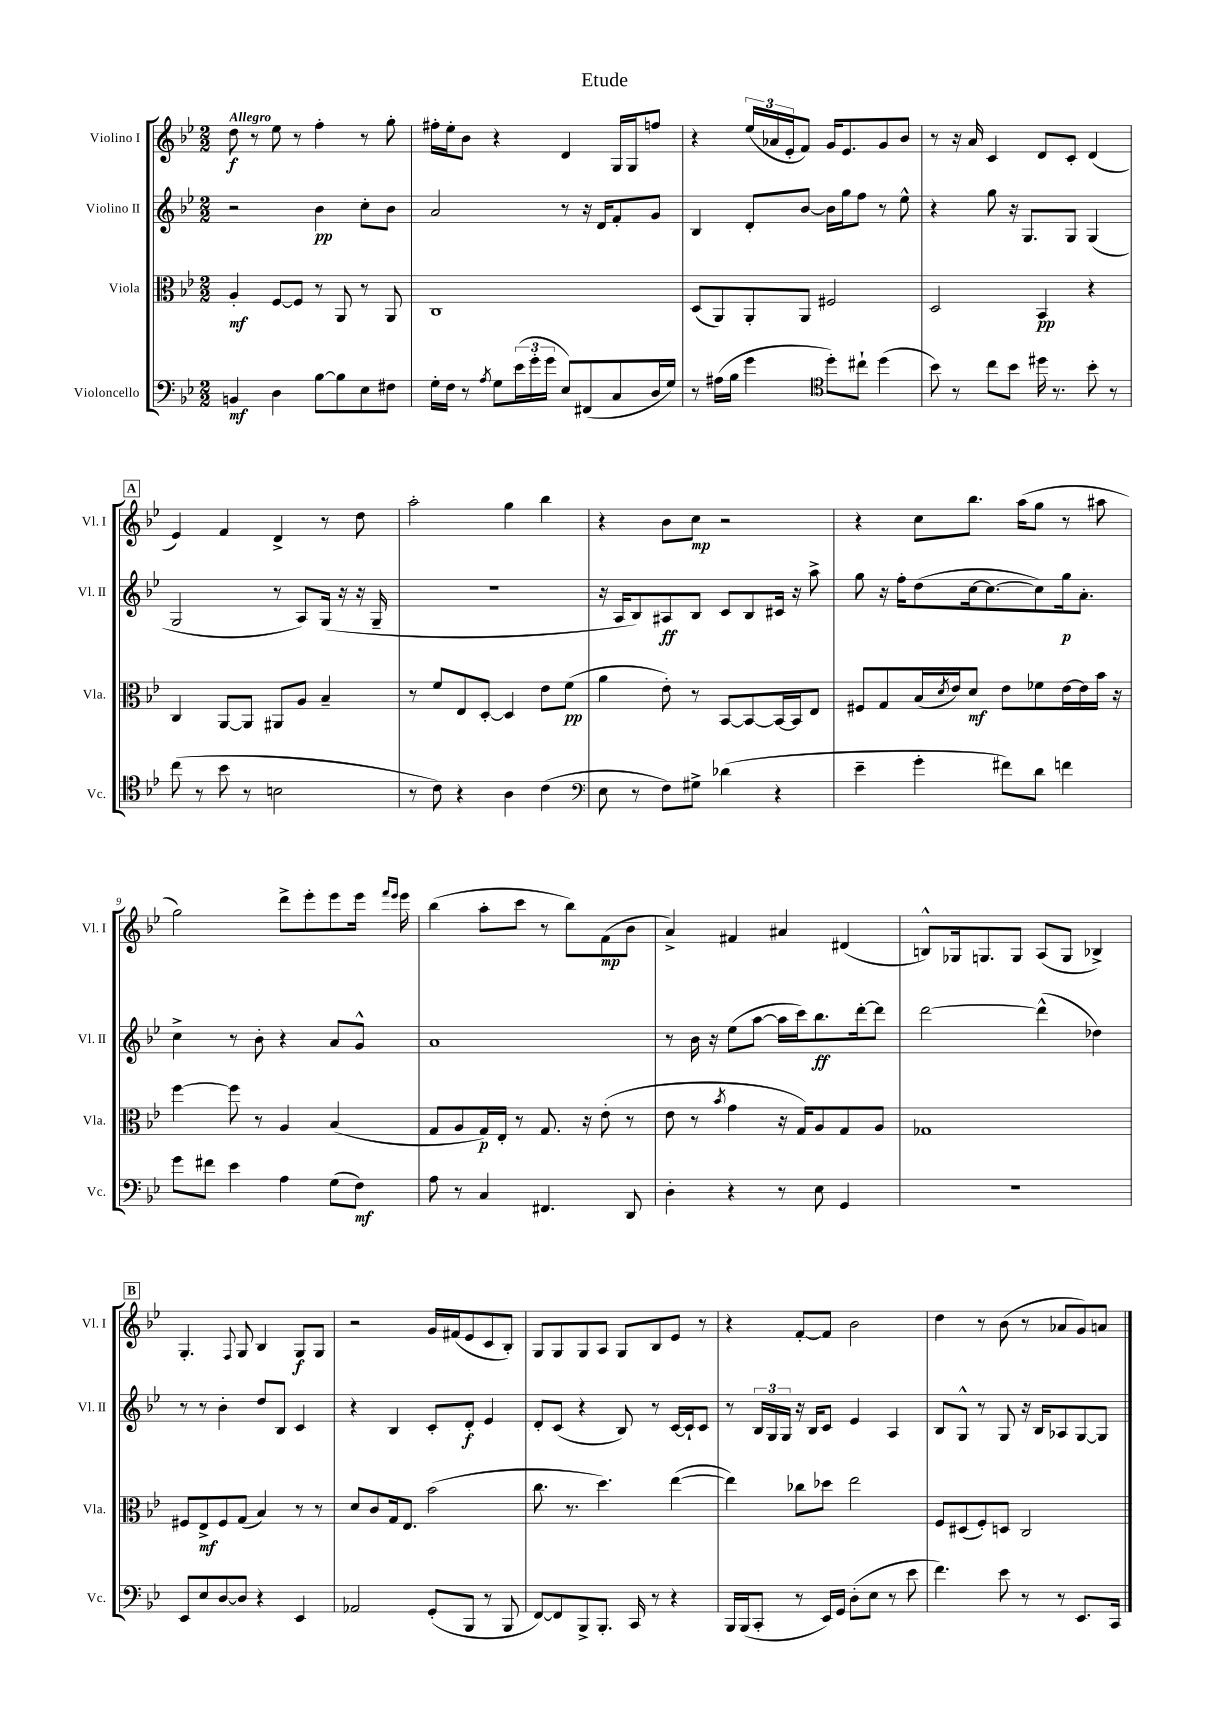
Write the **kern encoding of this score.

**kern	**dynam	**kern	**dynam	**kern	**dynam	**kern	**dynam
*part4	*part4	*part3	*part3	*part2	*part2	*part1	*part1
*staff4	*staff4	*staff3	*staff3	*staff2	*staff2	*staff1	*staff1
*I"Violoncello	*	*I"Viola	*	*I"Violino II	*	*I"Violino I	*
*I'Vc.	*	*I'Vla.	*	*I'Vl. II	*	*I'Vl. I	*
*clefF4	*	*clefC3	*	*clefG2	*	*clefG2	*
*k[b-e-]	*	*k[b-e-]	*	*k[b-e-]	*	*k[b-e-]	*
*M2/2	*	*M2/2	*	*M2/2	*	*M2/2	*
=1	=1	=1	=1	=1	=1	=1	=1
!	!	!	!	!	!	!LO:TX:a:B:t=Allegro	!
4BBn/	mf	4A'/	mf	2r	.	8dd\	f
.	.	.	.	.	.	8r	.
4D\	.	[8F/L	.	.	.	8ee-\	.
.	.	8F/J]	.	.	.	8r	.
[8B-\L	.	8r	.	4b-\	pp	4ff'\	.
8B-\]	.	8AA/	.	.	.	.	.
8E-\	.	8r	.	8cc'\L	.	8r	.
8F#X\J	.	8AA/	.	8b-\J	.	8gg'\	.
=2	=2	=2	=2	=2	=2	=2	=2
16G'\LL	.	1C	.	2a/	.	16ff#X'\LL	.
16F\JJ	.	.	.	.	.	16ee-'\J	.
8r	.	.	.	.	.	8b-\J	.
8qA/	.	.	.	.	.	.	.
8G\L	.	.	.	.	.	4r	.
(24e-\L	.	.	.	.	.	.	.
24g'\	.	.	.	.	.	.	.
24g\JJ	.	.	.	.	.	.	.
8E-/L)	.	.	.	8r	.	4d/	.
(8FF#X/	.	.	.	16r	.	.	.
.	.	.	.	16d/KL	.	.	.
8C/	.	.	.	8f'/	.	16G/LL	.
.	.	.	.	.	.	16G/J	.
16D/L	.	.	.	8g/J	.	8ffn/J	.
16G/JJ)	.	.	.	.	.	.	.
=3	=3	=3	=3	=3	=3	=3	=3
8r	.	(8D/L	.	4B-/	.	4r	.
(16A#X\LL	.	8AA/)	.	.	.	.	.
16B-\JJ	.	.	.	.	.	.	.
4g\	.	8AA'/	.	8d'/L	.	(24ee-/LL	.
.	.	.	.	.	.	24a-X/	.
.	.	.	.	.	.	24e-'/J	.
.	.	8AA/J	.	[8b-/J	.	8f/J)	.
*clefC4	*	*	*	*	*	*	*
8dd'\L)	.	2F#X/	.	16b-\LL]	.	16g/KL	.
.	.	.	.	16gg\J	.	8.e-/	.
8cc#X`\J	.	.	.	8ff\J	.	.	.
(4dd\	.	.	.	8r	.	8g/	.
.	.	.	.	8ee-^^\	.	8b-/J	.
=4	=4	=4	=4	=4	=4	=4	=4
8b-\)	.	2D/	.	4r	.	8r	.
8r	.	.	.	.	.	16r	.
.	.	.	.	.	.	16a/	.
8cc\L	.	.	.	8gg\	.	4c/	.
8b-\J	.	.	.	16r	.	.	.
.	.	.	.	8.G/L	.	.	.
16dd#X\	.	4BB-/	pp	.	.	8d/L	.
8.r	.	.	.	.	.	.	.
.	.	.	.	8G/J	.	8c'/J	.
8b-'\	.	4r	.	(4G/	.	(4d/	.
8r	.	.	.	.	.	.	.
!!LO:LB:g=z
!!LO:REH:place=s1:t=A
=5	=5	=5	=5	=5	=5	=5	=5
(8cc\	.	4C/	.	2G/	.	4e-/)	.
8r	.	.	.	.	.	.	.
8b-\	.	[8AA/L	.	.	.	4f/	.
8r	.	8AA/J]	.	.	.	.	.
2Bn\	.	8AA#X/L	.	8r	.	4d^/	.
.	.	8A/J	.	8A/L)	.	.	.
.	.	4B-~/	.	(16G/Jk	.	8r	.
.	.	.	.	16r	.	.	.
.	.	.	.	16r	.	8dd\	.
.	.	.	.	16G~/	.	.	.
=6	=6	=6	=6	=6	=6	=6	=6
8r	.	8r	.	1r	.	2aa'\	.
8c\)	.	8f/L	.	.	.	.	.
4r	.	8E-/	.	.	.	.	.
.	.	[8D'/J	.	.	.	.	.
4A\	.	4D/]	.	.	.	4gg\	.
(4c\	.	8e-\L	.	.	.	4bb-\	.
.	.	(8f\J	pp	.	.	.	.
=7	=7	=7	=7	=7	=7	=7	=7
*clefF4	*	*	*	*	*	*	*
8E-\	.	4a\	.	16r	.	4r	.
.	.	.	.	16A/KL	.	.	.
8r	.	.	.	8B-/)	.	.	.
8F\L)	.	8e-'\)	.	8A#X/	ff	8b-\L	.
8G#X^\J	.	8r	.	8B-/J	.	8cc\J	mp
(4d-X\	.	[8BB-/L	.	8c/L	.	2r	.
.	.	8BB-/_	.	8B-/	.	.	.
4r	.	16BB-/L_	.	16c#X/Jk	.	.	.
.	.	16BB-/J]	.	16r	.	.	.
.	.	8E-/J	.	8aa^\	.	.	.
=8	=8	=8	=8	=8	=8	=8	=8
4e-~\	.	8F#X/L	.	8gg\	.	4r	.
.	.	8G/	.	16r	.	.	.
.	.	.	.	16ff'\KL	.	.	.
4g'\	.	(16B-/L	.	(8dd\	.	8cc\L	.
.	.	8qd/	.	.	.	.	.
.	.	16e-/J)	.	.	.	.	.
.	.	8d/J	mf	[16cc\k	.	8.bb-\J	.
.	.	.	.	8.cc\_	.	.	.
8f#X\L)	.	8e-\L	.	.	.	.	.
.	.	.	.	.	.	(16aa\KL	.
8d\J	.	8f-X\	.	8cc\])	.	8gg\J	.
4fn\	.	[16e-\L	.	16gg\k	p	8r	.
.	.	16e-\]	.	8.a'\J	.	.	.
.	.	16b-\JJ	.	.	.	8aa#X\	.
.	.	16r	.	.	.	.	.
!!LO:LB:g=z
=9	=9	=9	=9	=9	=9	=9	=9
8g\L	.	[4ff\	.	4cc^\	.	2gg\)	.
8f#X\J	.	.	.	.	.	.	.
4e-\	.	8ff\]	.	8r	.	.	.
.	.	8r	.	8b-'\	.	.	.
4A\	.	4A/	.	4r	.	8ddd^\L	.
.	.	.	.	.	.	8eee-'\	.
(8G\L	.	(4B-/	.	8a/L	.	8eee-\	.
8F\J)	mf	.	.	8g^^/J	.	16eee-\Jk	.
.	.	.	.	.	.	16qqfff/LL	.
.	.	.	.	.	.	16qqeee-/JJ	.
.	.	.	.	.	.	16eee-\	.
=10	=10	=10	=10	=10	=10	=10	=10
8A\	.	8G/L	.	1a	.	(4bb-\	.
8r	.	8A/	.	.	.	.	.
4C/	.	16G/L)	p	.	.	8aa'\L	.
.	.	16E-'/JJ	.	.	.	.	.
.	.	8r	.	.	.	8ccc\J	.
4.FF#X/	.	8.G/	.	.	.	8r	.
.	.	.	.	.	.	8bb-\L)	.
.	.	16r	.	.	.	.	.
.	.	(8e-'\	.	.	.	(8f\	mp
8DD/	.	8r	.	.	.	8b-\J	.
=11	=11	=11	=11	=11	=11	=11	=11
4D'\	.	8e-\	.	8r	.	4a^/)	.
.	.	8r	.	16b-\	.	.	.
.	.	.	.	16r	.	.	.
.	.	8qb-/	.	.	.	.	.
4r	.	4g\	.	(8ee-\L	.	4f#X/	.
.	.	.	.	[8aa\J	.	.	.
8r	.	16r	.	16aa\LL]	.	4a#X/	.
.	.	16G/KL)	.	16ccc\J)	.	.	.
8E-\	.	8A/	.	8.bb-\	ff	.	.
4GG/	.	8G/	.	.	.	(4d#X/	.
.	.	.	.	[16ddd'\k	.	.	.
.	.	8A/J	.	8ddd\J]	.	.	.
=12	=12	=12	=12	=12	=12	=12	=12
1r	.	1G-X	.	[2ddd\	.	8Bn^^/L)	.
.	.	.	.	.	.	16G-X/k	.
.	.	.	.	.	.	8.Gn/	.
.	.	.	.	.	.	8G/J	.
.	.	.	.	(4ddd^^\]	.	(8A/L	.
.	.	.	.	.	.	8G/J	.
.	.	.	.	4dd-X\)	.	4B-X^/)	.
!!LO:LB:g=z
!!LO:REH:place=s1:t=B
=13	=13	=13	=13	=13	=13	=13	=13
8EE-/L	.	8F#X/L	.	8r	.	4.G'/	.
8E-/	.	8E-^/	mf	8r	.	.	.
[8D/	.	8F#/	.	4b-'\	.	.	.
.	.	.	.	.	.	8qqF/	.
8D/J]	.	(8G/J	.	.	.	8G/	.
4r	.	4B-/)	.	8dd/L	.	4B-/	.
.	.	.	.	8B-/J	.	.	.
4EE-/	.	8r	.	4c/	.	8G/L	f
.	.	8r	.	.	.	8G/J	.
=14	=14	=14	=14	=14	=14	=14	=14
2AA-X/	.	8d/L	.	4r	.	2r	.
.	.	8c/	.	.	.	.	.
.	.	16G/k	.	4B-/	.	.	.
.	.	8.E-/J	.	.	.	.	.
(8GG'/L	.	(2b-\	.	8c'/L	.	16g/LL	.
.	.	.	.	.	.	(16f#X/J	.
8BBB-/J	.	.	.	8d'/J	f	8e-/	.
8r	.	.	.	4e-/	.	8c/	.
8BBB-/	.	.	.	.	.	8B-'/J)	.
=15	=15	=15	=15	=15	=15	=15	=15
[8FF/L)	.	8.cc\	.	8d'/L	.	8G/L	.
8FF/]	.	.	.	(8c/J	.	8G/	.
.	.	8.r	.	.	.	.	.
8BBB-^/	.	.	.	4r	.	8G/	.
8.BBB-'/J	.	4.dd\)	.	.	.	8A/J	.
.	.	.	.	8B-/)	.	8G/L	.
16CC/	.	.	.	.	.	.	.
8r	.	.	.	8r	.	8B-/	.
4r	.	([4ee-\	.	[16c/LL	.	8e-/J	.
.	.	.	.	16c`/J]	.	.	.
.	.	.	.	8c/J	.	8r	.
=16	=16	=16	=16	=16	=16	=16	=16
16BBB-/LL	.	4ee-\])	.	8r	.	4r	.
(16BBB-/J	.	.	.	.	.	.	.
8CC'/J	.	.	.	24B-/LL	.	.	.
.	.	.	.	24G/	.	.	.
.	.	.	.	24G/JJ	.	.	.
8r	.	8cc-X\L	.	16r	.	[8f'/L	.
.	.	.	.	16B-/KL	.	.	.
16EE-/LL)	.	8dd-X\J	.	8c/J	.	8f/J]	.
16GG/JJ	.	.	.	.	.	.	.
(8D'\L	.	2ee-\	.	4e-/	.	2b-\	.
8E-\J	.	.	.	.	.	.	.
8r	.	.	.	4A/	.	.	.
8e-\	.	.	.	.	.	.	.
=17	=17	=17	=17	=17	=17	=17	=17
4.f\)	.	8F/L	.	8B-/L	.	4dd\	.
.	.	(8D#X/	.	8G^^/J	.	.	.
.	.	8F'/)	.	8r	.	8r	.
8e-\	.	8Dn/J	.	8G/	.	(8b-\	.
8r	.	2C/	.	16r	.	8r	.
.	.	.	.	16B-/KL	.	.	.
8r	.	.	.	8A-X/	.	8a-X/L	.
8.EE-/L	.	.	.	[8G/	.	8g/)	.
.	.	.	.	8G/J]	.	8an/J	.
16CC/Jk	.	.	.	.	.	.	.
==	==	==	==	==	==	==	==
*-	*-	*-	*-	*-	*-	*-	*-
